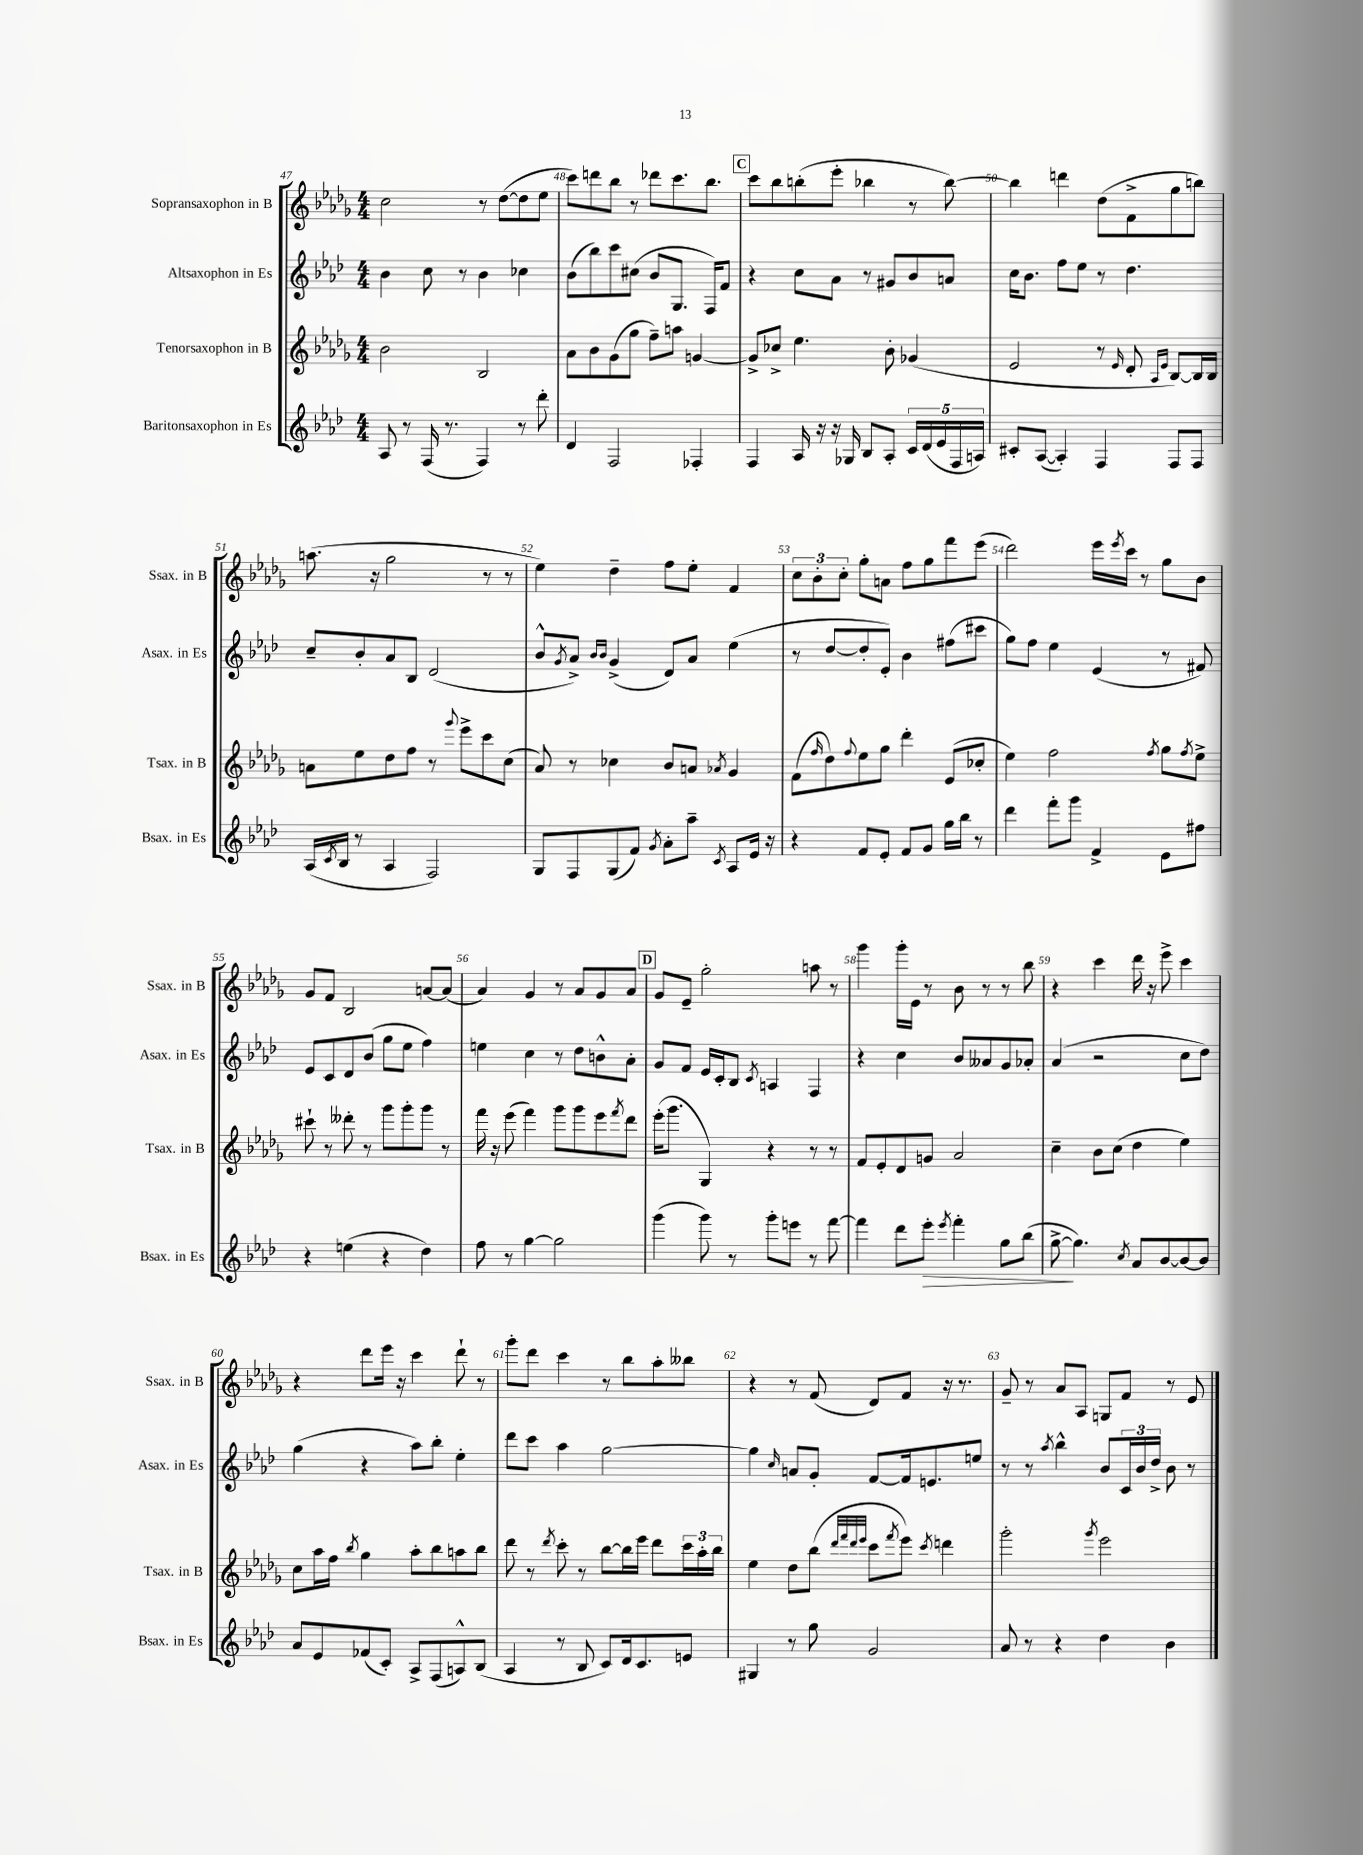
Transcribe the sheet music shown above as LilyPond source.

<<
\new StaffGroup <<
\new Staff = "s0" \with { instrumentName = "Sopransaxophon in B" shortInstrumentName = "Ssax. in B" } {
    \clef treble \key des \major \numericTimeSignature \time 4/4
    c''2 r8 des''8~( des''8 ees''8 |
    c'''8) d'''8 bes''8 r8 des'''8 c'''8. bes''8. |
    \mark \markup { \box "C" } c'''8 bes''8 b''8-.( ees'''8-. bes''4 r8 bes''8~) |
    bes''4 d'''4 des''8( f'8-> ges''8 b''8) |
    a''8.( r16 ges''2 r8 r8 |
    ees''4) des''4-- f''8 ees''8-. f'4 |
    \tuplet 3/2 { c''8 bes'8-. c''8-. } ges''8-. a'8 f''8 ges''8 f'''8 ees'''8( |
    des'''2) ees'''16 \acciaccatura { ees'''8 } c'''16 r8 ges''8 bes'8 |
    ges'8 f'8 bes2 a'8~ a'8( |
    aes'4) ges'4 r8 aes'8 ges'8 aes'8 |
    \mark \markup { \box "D" } ges'8 ees'8-- ges''2-. a''8 r8 |
    ges'''4 ges'''16-. ees'16 r8 bes'8 r8 r8 bes''8 |
    r4 c'''4 des'''16 r16 ees'''8-> c'''4 |
    r4 des'''8 ees'''16 r16 c'''4 des'''8-! r8 |
    ges'''8-. des'''8 c'''4 r8 bes''8 aes''8-. beses''8 |
    r4 r8 f'8( des'8) f'8 r16 r8. |
    ges'8-- r8 aes'8 aes8 g8 f'8 r8 ees'8 \bar "|." |
}
\new Staff = "s1" \with { instrumentName = "Altsaxophon in Es" shortInstrumentName = "Asax. in Es" } {
    \clef treble \key aes \major \numericTimeSignature \time 4/4
    bes'4 c''8 r8 bes'4 ces''4 |
    bes'8( bes''8) c'''8 cis''8( bes'8 g8. f16) f'8 |
    \mark \markup { \box "C" } r4 c''8 aes'8 r8 gis'8 bes'8 a'8 |
    c''16 bes'8. f''8 ees''8 r8 des''4. |
    c''8-- bes'8-. aes'8 bes8 des'2( |
    bes'8-^ \acciaccatura { g'8 } aes'8->) \grace { bes'16 bes'16 } g'4->( des'8) aes'8 ees''4( |
    r8 des''8~ des''8-. ees'8-.) bes'4 fis''8( cis'''8 |
    g''8) f''8 ees''4 ees'4( r8 fis'8) |
    ees'8 c'8 des'8 bes'8( g''8 ees''8 f''4) |
    e''4 c''4 r8 des''8 b'8-^ aes'8-. |
    \mark \markup { \box "D" } g'8 f'8 ees'16 c'16-. bes8 \acciaccatura { c'8 } a4 f4 |
    r4 c''4 bes'8 aeses'8 g'8 aes'8-. |
    aes'4( r2 c''8 des''8) |
    g''4( r4 aes''8) bes''8-. ees''4-. |
    des'''8 c'''8 aes''4 g''2~ |
    g''4 \grace { c''16 } a'8 g'8-. f'8~ f'16 e'8. e''8 |
    r8 r8 \acciaccatura { aes''8 } bes''4-^ bes'8 \tuplet 3/2 { c'16 bes'16 des''16-> } bes'8 r8 \bar "|." |
}
\new Staff = "s2" \with { instrumentName = "Tenorsaxophon in B" shortInstrumentName = "Tsax. in B" } {
    \clef treble \key des \major \numericTimeSignature \time 4/4
    bes'2 bes2 |
    aes'8 bes'8 ges'8( ges''8 f''8--) a''8 g'4~ |
    \mark \markup { \box "C" } g'8-> ces''8-> ees''4. bes'8-. ges'4( |
    ees'2 r8 \grace { ees'16 } des'8-. \grace { aes16 ees'16 } bes8~) bes16 bes16 |
    a'8 ees''8 des''8 f''8 r8 \appoggiatura { ges'''8 } ees'''8-> c'''8 c''8( |
    aes'8) r8 ces''4 bes'8 a'8 \acciaccatura { aes'8 } ges'4 |
    f'8( \grace { f''16 } des''8) \appoggiatura { f''8 } ees''8 ges''8 des'''4-. ees'8( ces''8-. |
    ees''4) f''2 \acciaccatura { f''8 } ges''8 \acciaccatura { f''8 } ees''8-> |
    cis'''8-! r8 deses'''8-. r8 ges'''8 ges'''8-. ges'''8 r8 |
    f'''16 r16 ees'''8( f'''4) ges'''8 ges'''8 ees'''8 \acciaccatura { f'''8 } des'''8 |
    \mark \markup { \box "D" } ees'''16-.( ges'''8. ges4) r4 r8 r8 |
    f'8 ees'8-. des'8 g'8 aes'2 |
    c''4-- bes'8 c''8( des''4 ees''4) |
    c''8 aes''16 f''16 \acciaccatura { bes''8 } ges''4 aes''8-. bes''8 a''8 bes''8 |
    des'''8 r8 \acciaccatura { des'''8 } c'''8-. r8 bes''8~ bes''16 ees'''16 des'''8 \tuplet 3/2 { c'''16 aes''16-. bes''16 } |
    ees''4 des''8 bes''8( \grace { des'''32 f'''32 des'''32 ees'''32 } c'''8 \acciaccatura { f'''8 } ees'''8) \acciaccatura { c'''8 } d'''4 |
    ges'''2-. \acciaccatura { ges'''8 } ees'''2 \bar "|." |
}
\new Staff = "s3" \with { instrumentName = "Baritonsaxophon in Es" shortInstrumentName = "Bsax. in Es" } {
    \clef treble \key aes \major \numericTimeSignature \time 4/4
    aes8 r8 f16( r8. f4) r8 des'''8-. |
    des'4 f2 fes4-. |
    \mark \markup { \box "C" } f4 aes16 r16 r16 ges16 bes8 aes8-. \tuplet 5/4 { c'16 des'16( ees'16 f16 a16) } |
    cis'8-. aes8~( aes4-.) f4 f8 f8 |
    aes16( \acciaccatura { c'8 } bes16 r8 aes4 f2) |
    g8 f8 g8( f'8) \acciaccatura { g'8 } aes'8-. aes''8-- \acciaccatura { c'8 } aes8 ees'16 r16 |
    r4 f'8 ees'8-. f'8 g'8 g''16 bes''16 r8 |
    des'''4 f'''8-. g'''8 f'4-> ees'8 fis''8 |
    r4 e''4( r4 des''4) |
    f''8 r8 g''4~ g''2 |
    \mark \markup { \box "D" } g'''4( g'''8) r8 g'''8-. e'''8 r8 f'''8~ |
    f'''4 des'''8 ees'''8-.\> \acciaccatura { ees'''8 } f'''4-. g''8 bes''8( |
    g''8~->\! g''4.) \acciaccatura { c''8 } aes'8 bes'8~ bes'8~ bes'8 |
    aes'8 ees'8 fes'8( c'8-.) aes8-> f8( a8-^) bes8( |
    aes4 r8 bes8 c'8) des'16 c'8. e'8 |
    gis4 r8 g''8 g'2 |
    aes'8 r8 r4 des''4 bes'4 \bar "|." |
}
>>
>>
\layout { \context { \Score currentBarNumber = #47 \override BarNumber.break-visibility = ##(#f #t #t) barNumberVisibility = #all-bar-numbers-visible } }
